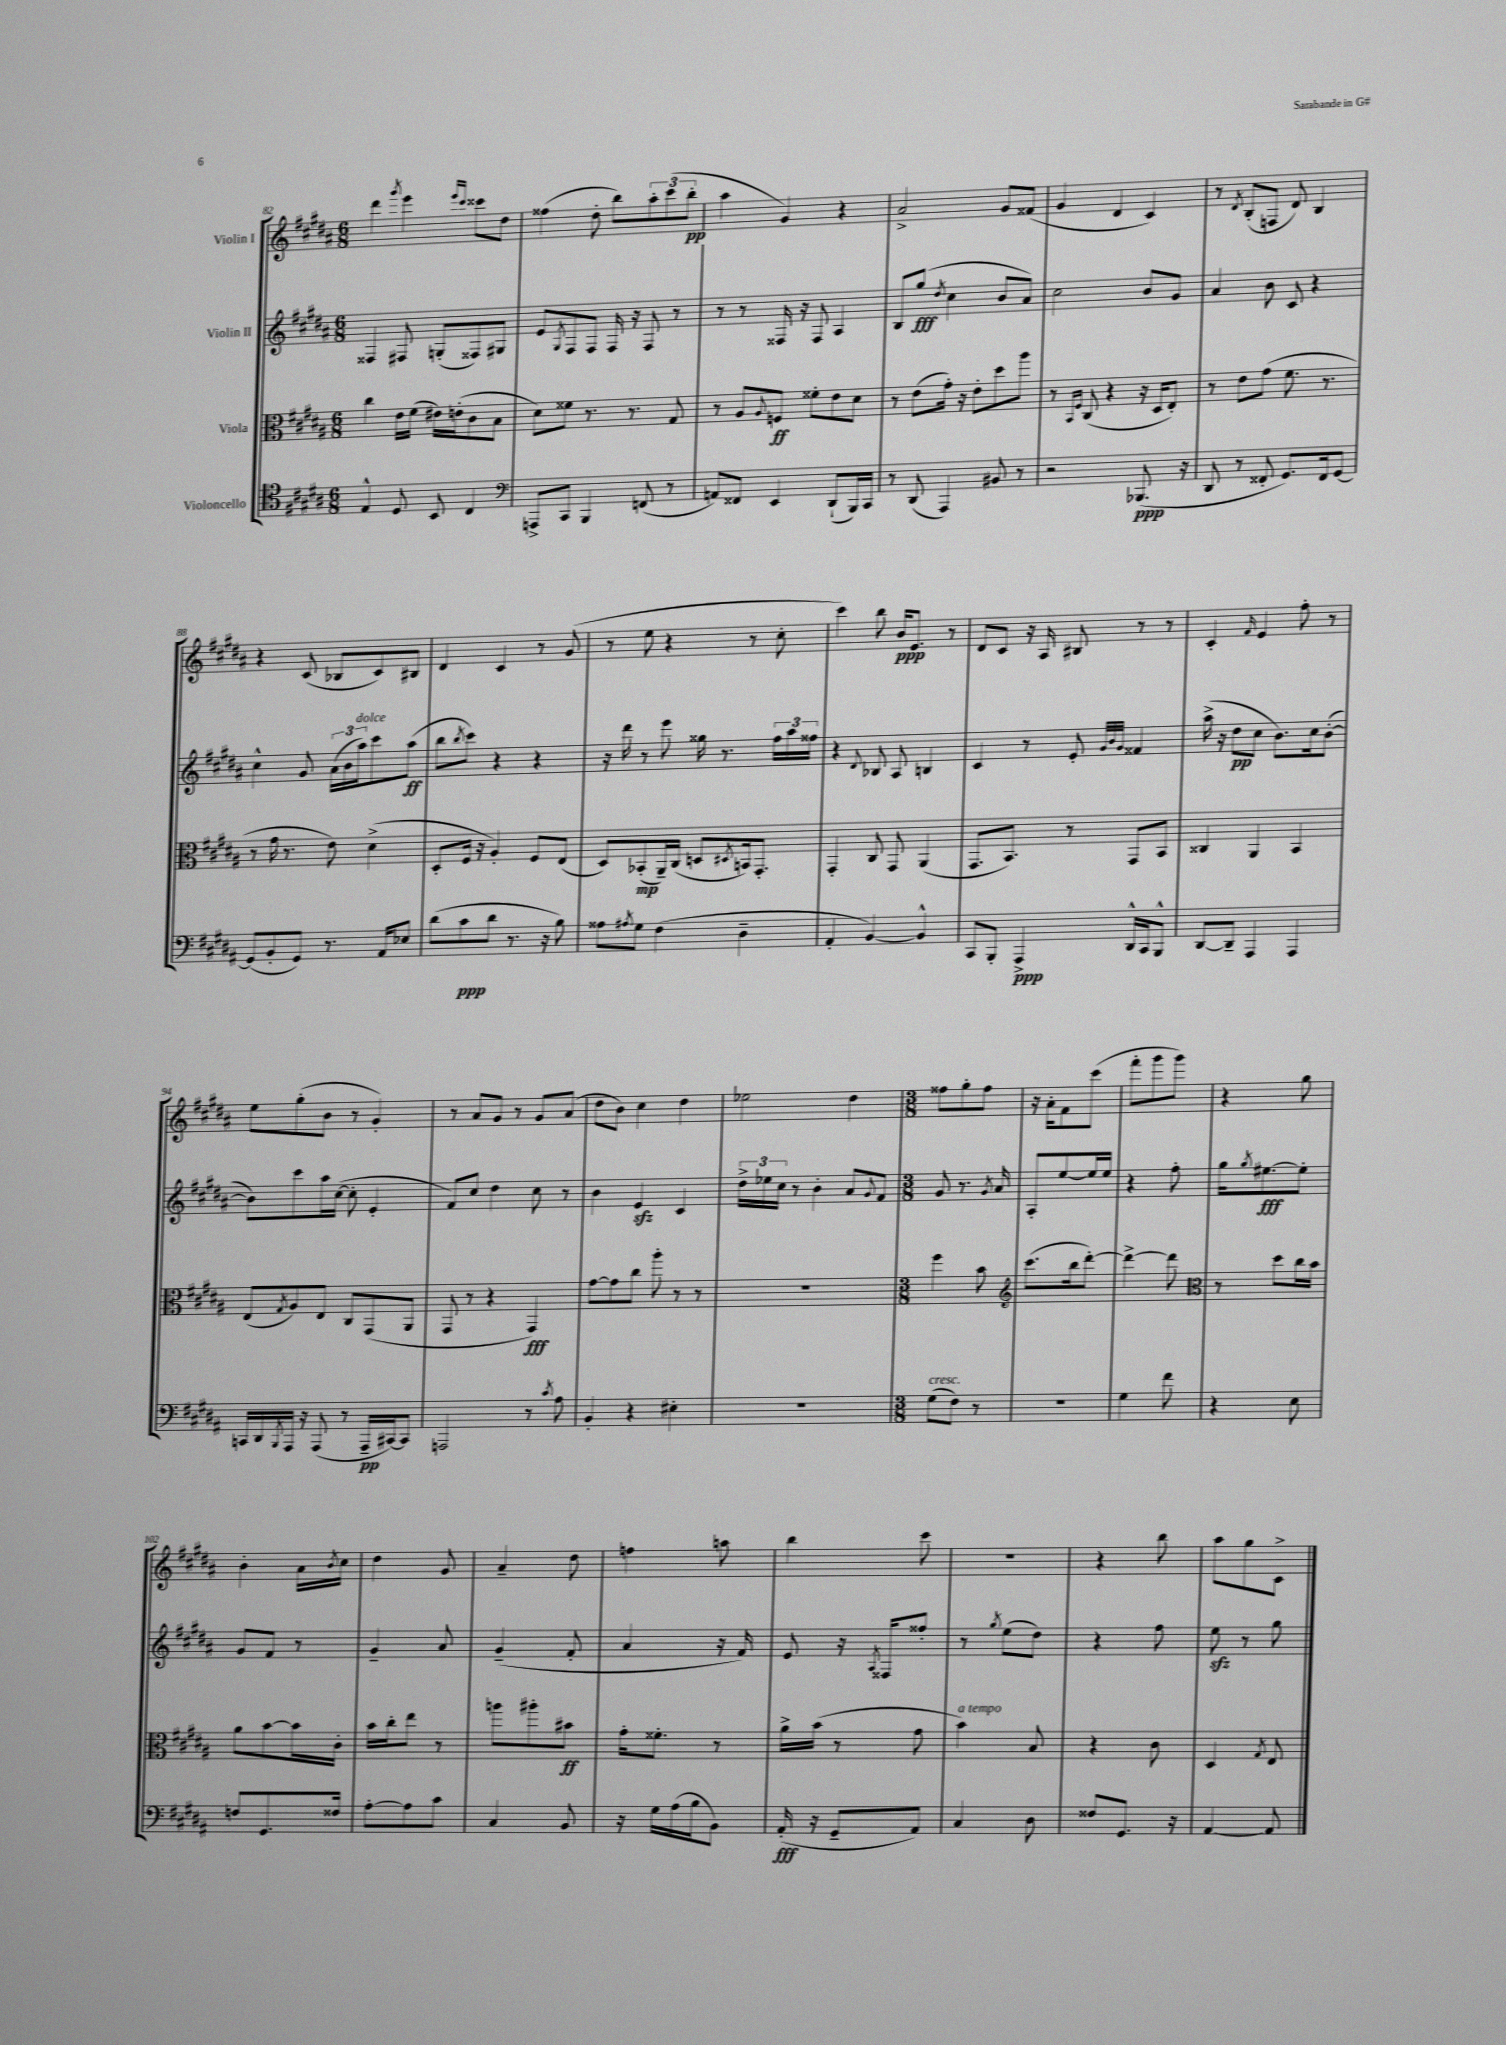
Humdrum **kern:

**kern	**kern	**kern	**kern
*staff4	*staff3	*staff2	*staff1
*clefC4	*clefC3	*clefG2	*clefG2
*k[f#c#g#d#a#]	*k[f#c#g#d#a#]	*k[f#c#g#d#a#]	*k[f#c#g#d#a#]
*M6/8	*M6/8	*M6/8	*M6/8
4E^^	4cc#	4F##	4ddd#
.	.	.	8qggg#
8D#	16e	8F#	4eee
.	(16f#	.	.
8BB	16e#)	(8G'	.
.	(16e'	.	.
.	.	.	16qqeee
.	.	.	16qqccc#
4C#	8c#	8F##)	8ccc##
.	8B	8G#	8dd#
=	=	=	=
*clefF4	*	*	*
8AAA^	8d#)	8e	(4ff##
.	.	8qG#	.
8CC#	8f##	8F#	.
4BBB	8.r	8F#	8dd#'
.	.	16F#	8bb)
.	8.r	16r	.
(8FF	.	8F#	12aa#'
.	.	.	(12ccc#
8r	8G#	8r	.
.	.	.	12bb'
=	=	=	=
8AA)	8r	8r	4aa#
8FF##	8A#	8r	.
.	8qqA#	.	.
4EE	8F	16F##	4g#)
.	.	16r	.
.	8f##'	8F##	.
(8DD#`	8e	4A#	4r
16BBB)	8d#	.	.
16CC#	.	.	.
=	=	=	=
8r	8r	8B	2a#^
(8DD#	(8e	(8gg#	.
.	.	8qdd#	.
4AAA#)	16g#')	4cc#	.
.	16r	.	.
.	8e'	.	.
8BB#	8dd#	8b	8g#
8r	8aa#	8a#)	(8f##
=	=	=	=
2r	8r	2cc#	4g#
.	16qqBB	.	.
.	16qqF#	.	.
.	(8C#	.	.
.	4r	.	4d#
(8.BBB-	16r	8b	4c#)
.	16D#	.	.
.	8E')	8g#	.
16r	.	.	.
=	=	=	=
8DD#	8r	4a#	8r
.	.	.	8qd#
8r	8e	.	(8B'
8FF##'	(8g#	8b	8F
8.GG#)	8.f#	8c#	8d#)
.	.	4r	4B
16FF##	8.r	.	.
[8GG#	.	.	.
=	=	=	=
(8GG#]	8r	4cc#^^	4r
8BB'	16g#	.	.
.	8.r	.	.
8GG#)	.	8g#	(8c#
8.r	8e)	(24a#	8B-
.	.	24b	.
.	.	24aa#)	.
.	(4d#^	8ccc#	8c#)
16AA#	.	.	.
8E-	.	(8aa#	8B#
=	=	=	=
(8d#	8D#'	8bb	4d#
.	.	8qbb	.
8c#	16F#	8ccc#)	.
.	16r	.	.
8d#	4A#')	4r	4c#
8.r	.	.	.
.	8F#	4r	8r
16r	.	.	.
8B)	(8E	.	(8g#
=	=	=	=
8A##	8D#)	16r	8r
.	.	16ddd#	.
8qA#	.	.	.
8G#	(8BB-'	8r	8ee
(4F#	16AA#~)	8eee	4r
.	(16C#	.	.
.	8D	16gg##	.
.	.	8.r	.
.	8qD#	.	.
4D#~	16BB)	.	8r
.	8.GG#'	.	.
.	.	24ff#	8cc#'
.	.	24aa#	.
.	.	24ff##	.
=	=	=	=
4AA#'	4GG#'	4r	4ccc#)
.	.	8qqd#	.
[4BB)	8C#	8B-	8bb
.	8GG#	8A#	16b
.	.	.	8.e
4BB^^]	(4AA#	4B	.
.	.	.	8r
=	=	=	=
8CC#	8.GG#	4c#	8d#
8BBB'	.	.	8c#
.	8.BB)	.	.
4AAA#^	.	8r	16r
.	.	.	16A#
.	8r	8e'	8B#
.	.	32qqg#	.
.	.	32qqb	.
.	.	32qqg#	.
16DD#^^	8GG#	4f##	8r
16CC#	.	.	.
8BBB^^	8BB	.	8r
=	=	=	=
[8DD#	4C##	(16aa#^	4c#'
.	.	16r	.
8DD#~]	.	8dd#	.
.	.	.	16qqf#
4AAA#	4AA#	8cc#	4e
.	.	8.b)	.
4AAA#	4BB	.	8ff#'
.	.	16cc#	.
.	.	([8b'	8r
=	=	=	=
16CC	(8E	8b])	8ee
16DD#	.	.	.
8qBBB	8qG#	.	.
16AAA#	8A#)	8ccc#	(8gg#'
16r	.	.	.
(8AAA#	8E	16aa#	8b
.	.	([16cc#	.
8r	8C#	8cc#']	8r
16AAA#~	(8GG#	4e'	4g#')
[16CC#)	.	.	.
8CC#]	8AA#	.	.
=	=	=	=
2AAA	8GG#	8f#)	8r
.	8r	8cc#	8a#
.	4r	4dd#	8g#
.	.	.	8r
8r	4GG#)	8cc#	8g#
8qc#	.	.	.
8A#	.	8r	(8a#
=	=	=	=
4BB'	[8g#	4b	8dd#
.	8g#]	.	8b)
4r	8cc#	4e	4cc#
.	8aa#'	.	.
4E#'	8r	4c#	4dd#
.	8r	.	.
=	=	=	=
2.r	2.r	24dd#^	2ee-
.	.	24ee-	.
.	.	24cc#	.
.	.	8r	.
.	.	4b'	.
.	.	8a#	4dd#
.	.	8qqg#	.
.	.	8f#	.
=	=	=	=
*M3/8	*M3/8	*M3/8	*M3/8
(8G#	4ff#	8g#	8ff##
8F#)	.	8.r	8gg#'
8r	8b	.	8ff##
.	.	8qg#	.
.	.	16a#	.
=	=	=	=
*	*clefG2	*	*
4.r	(8.ccc#	8A#'	16r
.	.	.	16a#'
.	.	[8ee	8f#
.	16bb	.	.
.	[8ddd#')	16ee]	(8ccc#
.	.	16ee	.
=	=	=	=
4G#	4ddd#^_	4r	8fff#'
.	.	.	8ggg#
8f#	8ddd#]	8ff#'	8ggg#)
=	=	=	=
*	*clefC3	*	*
4r	8r	16gg#	4r
.	.	8qgg#	.
.	.	[8.ee#	.
.	8dd#	.	.
8E	16cc#	8ee#']	8gg#
.	16b	.	.
=	=	=	=
8F	8a#	8g#	4b'
8.GG#	[8b	8f#	.
.	16b]	8r	16a#
.	.	.	8qb
16F##	16c#'	.	16cc#
=	=	=	=
[8A#'	16b	4g#~	4dd#
.	16cc#'	.	.
8A#]	8ee	.	.
8c#	8r	8a#	8g#
=	=	=	=
4C#	8aa	(4g#~	4a#~
.	8aa#'	.	.
8BB	8b#	8f#'	8dd#
=	=	=	=
16r	16g#'	4a#	4ff
16G#	8.f##'	.	.
(16A#	.	.	.
16B	.	.	.
8BB)	8r	16r	8aa
.	.	16f#)	.
=	=	=	=
(16AA#'	16a#^	8e	4bb
16r	(16b	.	.
8GG#~	8r	16r	.
.	.	8qA#	.
.	.	16F##	.
8AA#)	8g#	8ff##'	8ccc#
=	=	=	=
4C#	4b)	8r	4.r
.	.	8qgg#	.
.	.	(8ee	.
8D#	8B	8dd#)	.
=	=	=	=
8F##	4r	4r	4r
8.GG#	.	.	.
.	8c#	8ff#	8bb
16r	.	.	.
=	=	=	=
[4AA#	4D#	8ee	8aa#
.	.	8r	8gg#
.	8qG#	.	.
8AA#]	8E	8gg#	8c#^
==	==	==	==
*-	*-	*-	*-
